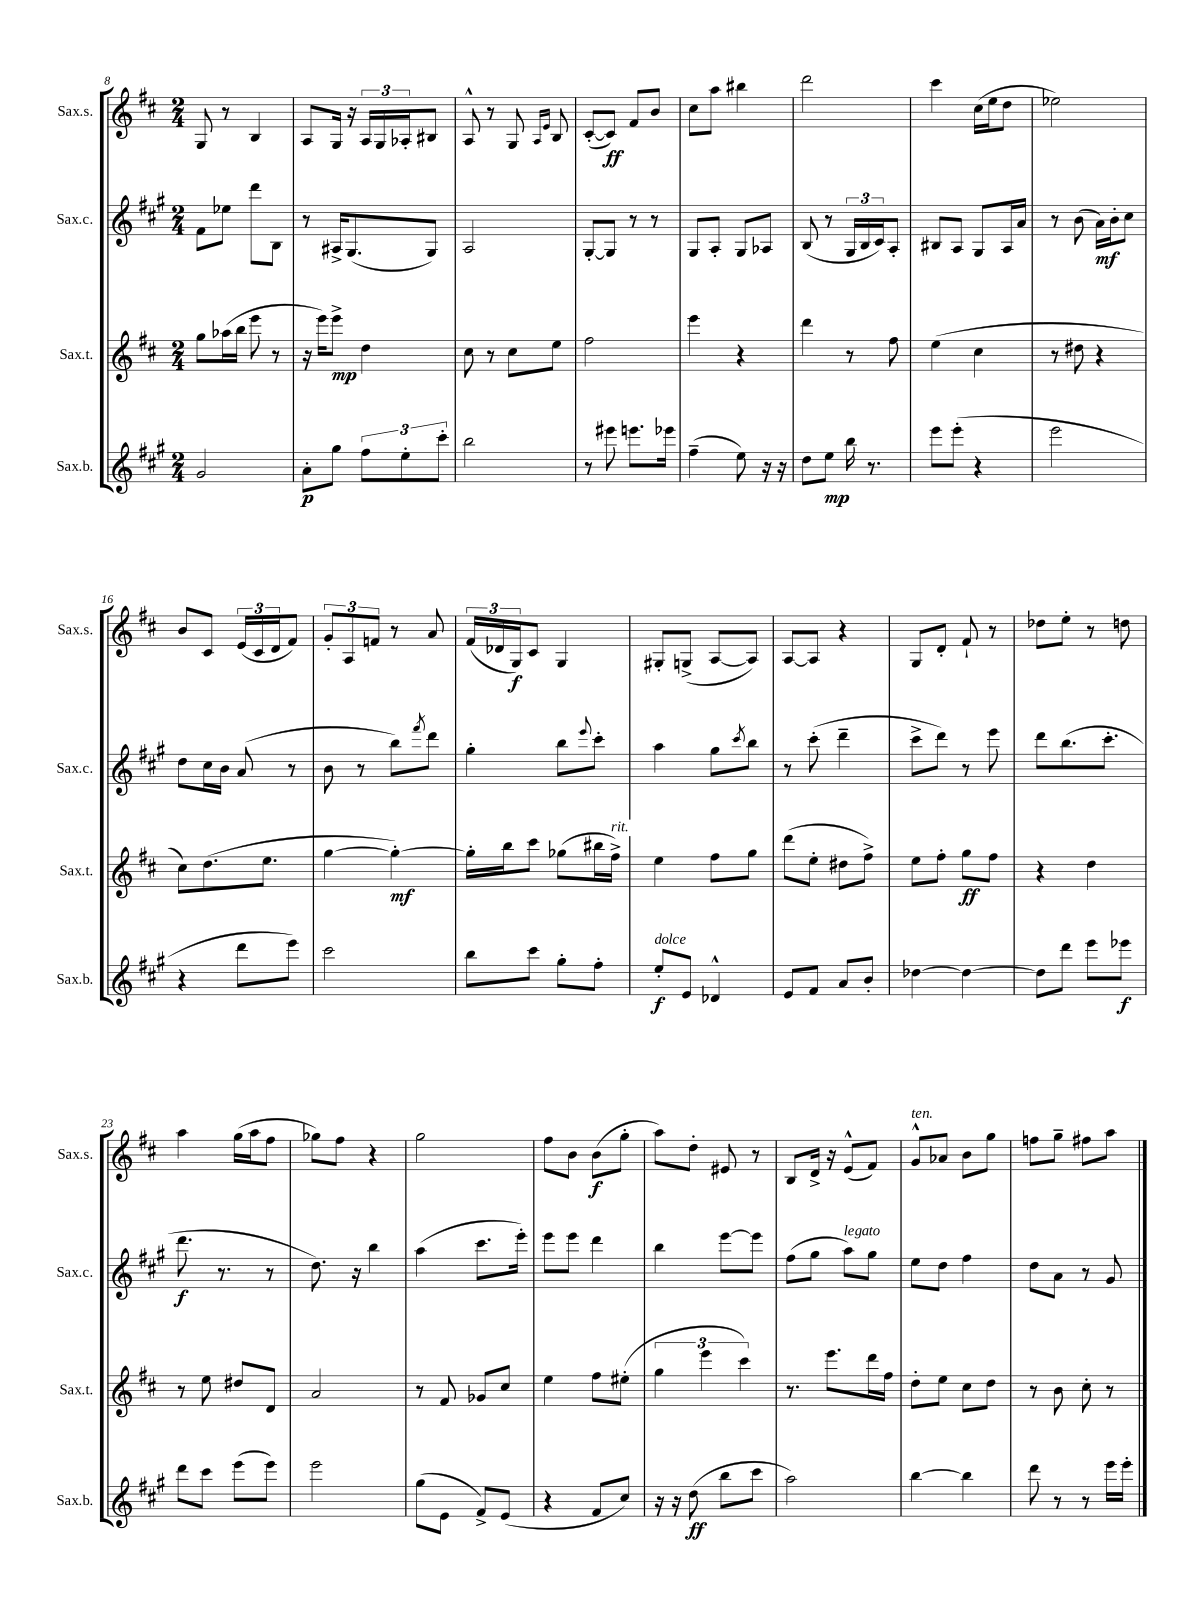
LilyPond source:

<<
\new StaffGroup <<
\new Staff = "s0" \with { instrumentName = "Sax.s." shortInstrumentName = "Sax.s." } {
    \clef treble \key d \major \numericTimeSignature \time 2/4
    g8 r8 b4 |
    a8 g16 r16 \tuplet 3/2 { a16 g16 aes16-. } bis8 |
    a8-^ r8 g8 \grace { a16 e'16 } b8 |
    cis'8~-.( cis'8\ff) fis'8 b'8 |
    cis''8 a''8 bis''4 |
    d'''2 |
    cis'''4 cis''16( e''16 d''8 |
    ees''2) |
    b'8 cis'8 \tuplet 3/2 { e'16( cis'16 d'16 } fis'8) |
    \tuplet 3/2 { g'8-. a8 f'8 } r8 a'8 |
    \tuplet 3/2 { fis'16( des'16 g16\f) } cis'8 g4 |
    gis8-. g8->( a8~ a8) |
    a8~ a8 r4 |
    g8 d'8-. fis'8-! r8 |
    des''8 e''8-. r8 d''8 |
    a''4 g''16( a''16 fis''8 |
    ges''8) fis''8 r4 |
    g''2 |
    fis''8 b'8 b'8\f( g''8-. |
    a''8) d''8-. eis'8 r8 |
    b8 d'16-> r16 e'8-^( fis'8) |
    g'8-^^\markup { \italic "ten." } aes'8 b'8 g''8 |
    f''8 g''8-- fis''8 a''8 \bar "|." |
}
\new Staff = "s1" \with { instrumentName = "Sax.c." shortInstrumentName = "Sax.c." } {
    \clef treble \key a \major \numericTimeSignature \time 2/4
    fis'8 ees''8 d'''8 b8 |
    r8 ais16-> gis8.( gis8) |
    a2 |
    gis8~-. gis8 r8 r8 |
    gis8 a8-. gis8 aes8 |
    b8( r8 \tuplet 3/2 { gis16 b16 cis'16) } a8-. |
    bis8 a8 gis8 a16 a'16 |
    r8 b'8( a'16\mf) b'16-. cis''8 |
    d''8 cis''16 b'16 a'8( r8 |
    b'8 r8 b''8) \acciaccatura { fis'''8 } d'''8 |
    gis''4-. b''8 \appoggiatura { e'''8 } cis'''8-. |
    a''4 gis''8 \acciaccatura { cis'''8 } b''8 |
    r8 cis'''8-.( d'''4-- |
    cis'''8-> d'''8) r8 e'''8 |
    d'''8 b''8.( cis'''8.-. |
    d'''8.\f r8. r8 |
    d''8.) r16 b''4 |
    a''4( cis'''8. e'''16-.) |
    e'''8 e'''8 d'''4 |
    b''4 e'''8~ e'''8 |
    fis''8( gis''8 a''8^\markup { \italic "legato" }) gis''8 |
    e''8 d''8 fis''4 |
    d''8 a'8 r8 gis'8 \bar "|." |
}
\new Staff = "s2" \with { instrumentName = "Sax.t." shortInstrumentName = "Sax.t." } {
    \clef treble \key d \major \numericTimeSignature \time 2/4
    g''8 aes''16( b''16 e'''8 r8 |
    r16 e'''16) e'''8->\mp d''4 |
    cis''8 r8 cis''8 e''8 |
    fis''2 |
    e'''4 r4 |
    d'''4 r8 fis''8 |
    e''4( cis''4 |
    r8 dis''8 r4 |
    cis''8) d''8.( e''8. |
    g''4~ g''4~-.\mf) |
    g''16-. b''16 cis'''8 ges''8( bis''16 fis''16->^\markup { \italic "rit." }) |
    e''4 fis''8 g''8 |
    d'''8( e''8-. dis''8 fis''8->) |
    e''8 fis''8-. g''8\ff fis''8 |
    r4 d''4 |
    r8 e''8 dis''8 d'8 |
    a'2 |
    r8 fis'8 ges'8 cis''8 |
    e''4 fis''8 eis''8-.( |
    \tuplet 3/2 { g''4 e'''4 cis'''4) } |
    r8. e'''8. d'''16 fis''16 |
    d''8-. e''8 cis''8 d''8 |
    r8 b'8 cis''8-. r8 \bar "|." |
}
\new Staff = "s3" \with { instrumentName = "Sax.b." shortInstrumentName = "Sax.b." } {
    \clef treble \key a \major \numericTimeSignature \time 2/4
    gis'2 |
    a'8-.\p gis''8 \tuplet 3/2 { fis''8 e''8-. cis'''8-. } |
    b''2 |
    r8 eis'''8 e'''8. ees'''16 |
    fis''4--( e''8) r16 r16 |
    d''8 e''8\mp b''16 r8. |
    e'''8 e'''8-.( r4 |
    e'''2 |
    r4 d'''8 e'''8) |
    cis'''2 |
    b''8 cis'''8 gis''8-. fis''8-. |
    e''8-.\f^\markup { \italic "dolce" } e'8 des'4-^ |
    e'8 fis'8 a'8 b'8-. |
    des''4~ des''4~ |
    des''8 d'''8 e'''8 ees'''8\f |
    d'''8 cis'''8 e'''8( e'''8) |
    e'''2 |
    gis''8( e'8 fis'8->) e'8( |
    r4 fis'8 cis''8) |
    r16 r16 d''8\ff( b''8 cis'''8 |
    a''2) |
    b''4~ b''4 |
    d'''8 r8 r8 e'''16 e'''16-. \bar "|." |
}
>>
>>
\layout { \context { \Score currentBarNumber = #8 } }
